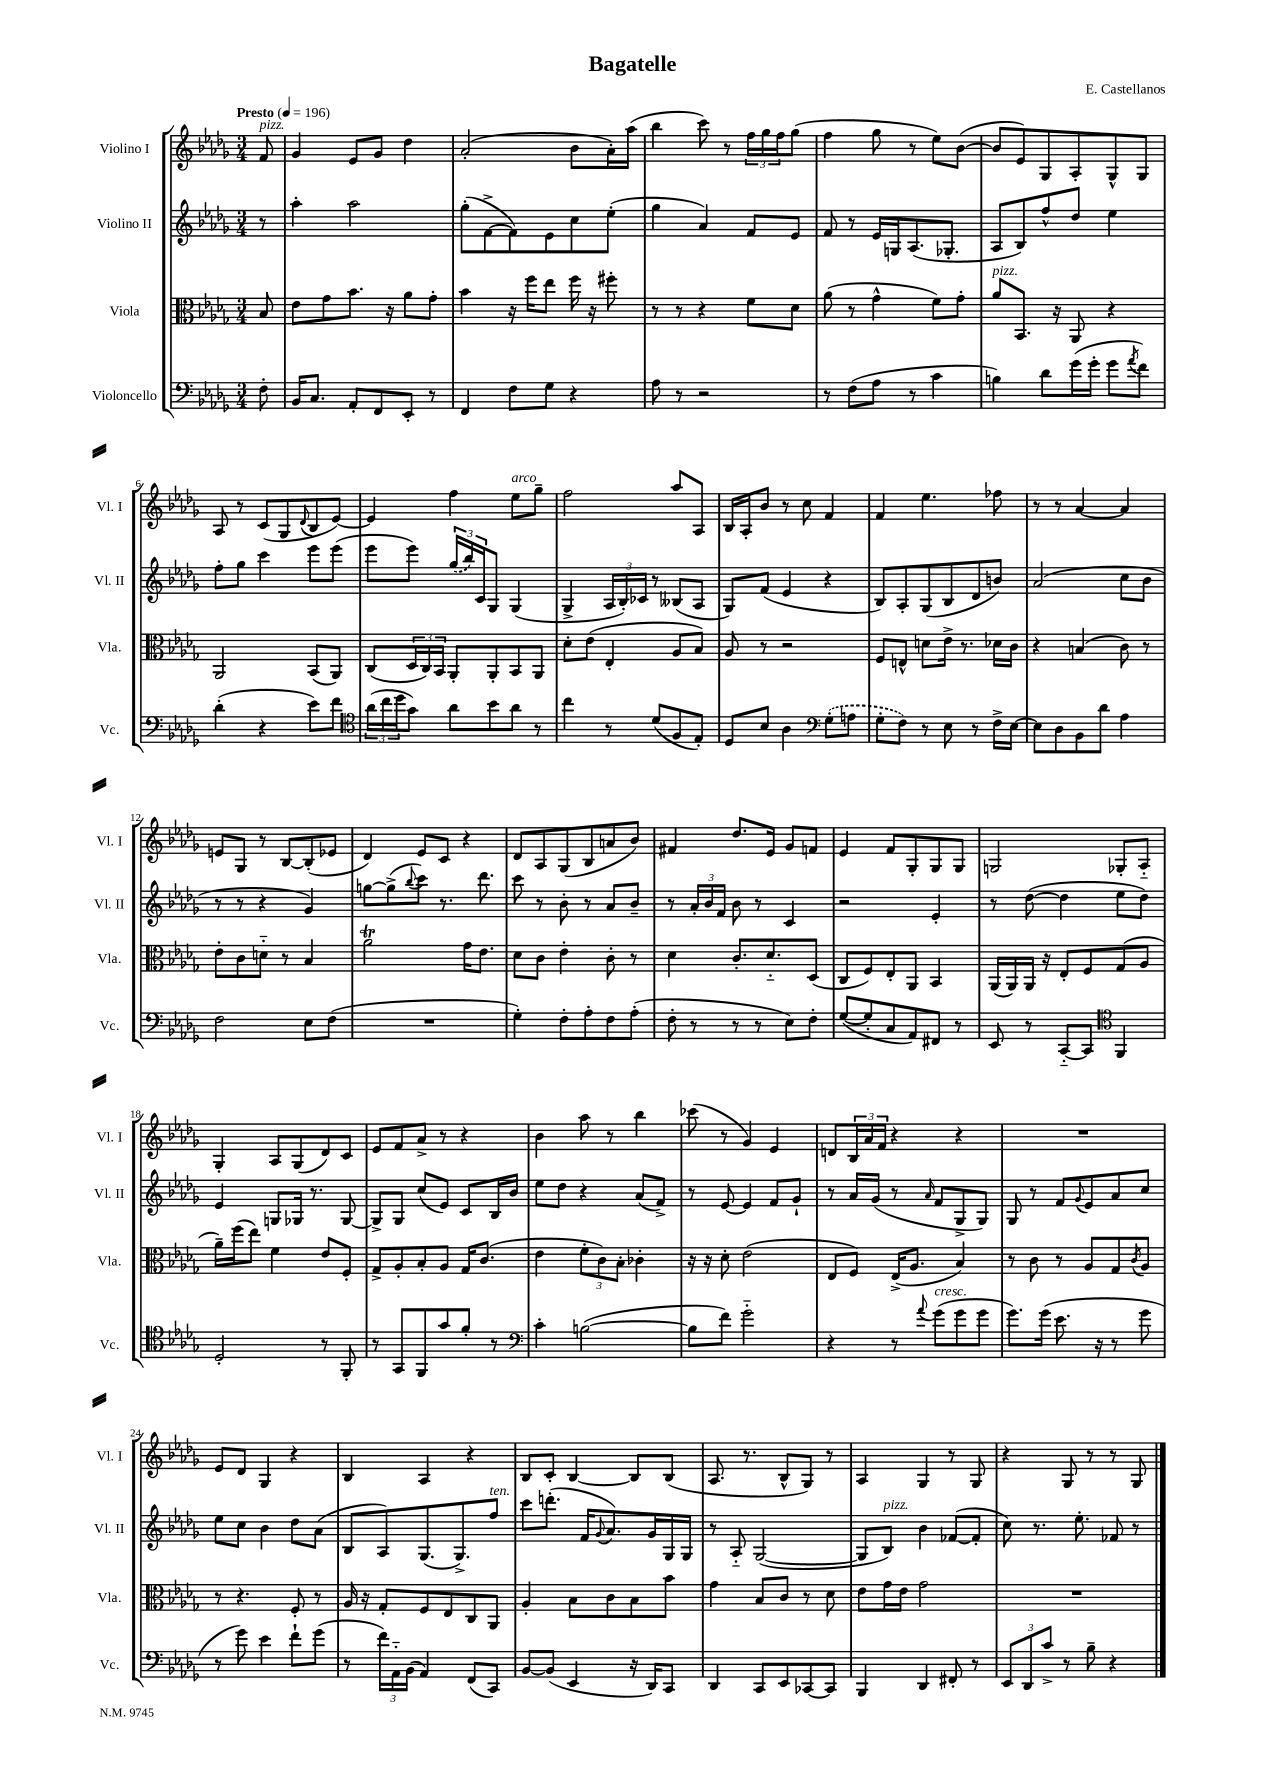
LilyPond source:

\header { title = "Bagatelle" composer = "E. Castellanos" }
<<
\new StaffGroup <<
\new Staff = "s0" \with { instrumentName = "Violino I" shortInstrumentName = "Vl. I" } {
    \clef treble \key des \major \numericTimeSignature \time 3/4 \partial 8 \tempo "Presto" 4 = 196
    f'8^\markup { \italic "pizz." } |
    ges'4 ees'8 ges'8 des''4 |
    aes'2-.( bes'8 aes'16-.) aes''16( |
    bes''4 c'''8) r8 \tuplet 3/2 { f''16 ges''16 f''16 } ges''8( |
    f''4 ges''8 r8 ees''8) bes'8~( |
    bes'8 ees'8) ges8 aes8-. ges8-^ ges8 |
    aes8 r8 c'8( ges8 \appoggiatura { des'8 } bes8 ees'8~) |
    ees'4 f''4 ees''8^\markup { \italic "arco" } ges''8-- |
    f''2 aes''8 aes8 |
    bes16 aes16-. bes'8 r8 c''8 f'4 |
    f'4 ees''4. fes''8 |
    r8 r8 aes'4~ aes'4 |
    e'8 ges8 r8 bes8~ bes8-.( ees'8 |
    des'4) ees'8 c'8 r4 |
    des'8 aes8 ges8( bes8 a'8 bes'8) |
    fis'4 des''8. ees'16 ges'8 f'8 |
    ees'4 f'8 ges8-. ges8 ges8 |
    g2 ges8-. aes8-_ |
    ges4-. aes8 ges8( des'8) c'8 |
    ees'8 f'8 aes'8-> r8 r4 |
    bes'4 aes''8 r8 bes''4 |
    ces'''8( r8 ges'4) ees'4 |
    d'8 \tuplet 3/2 { bes16 aes'16 f'16 } r4 r4 |
    R2. |
    ees'8 des'8 ges4 r4 |
    bes4 aes4 r4 |
    bes8 c'8-. bes4~ bes8 bes8( |
    aes8. r8. bes8-^ ges8) r8 |
    aes4 ges4 r8 ges8 |
    r4 ges8 r8 r8 ges8 \bar "|." |
}
\new Staff = "s1" \with { instrumentName = "Violino II" shortInstrumentName = "Vl. II" } {
    \clef treble \key des \major \numericTimeSignature \time 3/4 \partial 8
    r8 |
    aes''4-. aes''2 |
    ges''8-.( f'8~-> f'8) ees'8 c''8 ees''8-.( |
    ges''4 aes'4) f'8 ees'8 |
    f'8 r8 ees'16 g16 aes8.( ges8.-. |
    aes8 bes8) f''8-^ des''8 ees''4 |
    f''8-. ges''8 c'''4 ees'''8 ees'''8( |
    ees'''8 ees'''8) \tuplet 3/2 { \once \slurDashed ges''16( bes''16) c'16 } ges8 ges4( |
    ges4-> \tuplet 3/2 { aes16 bes16-.) ces'16 } r8 beses8( aes8 |
    ges8) f'8( ees'4 r4 |
    bes8) aes8-. ges8( bes8 des'8 b'8) |
    aes'2( c''8 bes'8 |
    r8 r8 r4 ges'4) |
    g''8~ g''8->( \appoggiatura { bes''8 } c'''8) r8. des'''8. |
    c'''8 r8 bes'8-. r8 aes'8 bes'8-- |
    r8 \tuplet 3/2 { aes'16-. bes'16 f'16 } bes'8 r8 c'4 |
    r2 ees'4-. |
    r8 des''8~( des''4 ees''8 des''8) |
    ees'4 g8 ges16 r8. ges8~ |
    ges8-> ges8 c''8( ees'8) c'8 bes16 bes'16 |
    ees''8 des''8 r4 aes'8( f'8->) |
    r8 ees'8~ ees'4 f'8 ges'8-! |
    r8 aes'16 ges'16( r8 \grace { aes'16 } f'8 ges8-> ges8) |
    ges8 r8 f'8 \appoggiatura { ges'8 } ees'8 aes'8 c''8 |
    ees''8 c''8 bes'4 des''8 aes'8( |
    bes8 aes8) ges8.( ges8.->) f''8^\markup { \italic "ten." } |
    c'''8 d'''8.-.( f'16 \appoggiatura { ges'8 } aes'8.) ges'16 ges16 ges16 |
    r8 aes8-_ ges2~( |
    ges8 bes8^\markup { \italic "pizz." }) bes'4 fes'8~( fes'8-. |
    c''8) r8. ees''8.-. fes'8 r8 \bar "|." |
}
\new Staff = "s2" \with { instrumentName = "Viola" shortInstrumentName = "Vla." } {
    \clef alto \key des \major \numericTimeSignature \time 3/4 \partial 8
    bes8 |
    ees'8 ges'8 bes'8. r16 aes'8 ges'8-. |
    bes'4 r16 f''16 ees''8 f''16 r16 fis''8-. |
    r8 r8 r4 f'8 des'8 |
    aes'8( r8 ges'4-^ f'8) ges'8-. |
    aes'8^\markup { \italic "pizz." } bes,8. r16 aes,8 r4 |
    aes,2 bes,8( aes,8) |
    c8( \tuplet 3/2 { des16 c16) bes,16 } aes,8-. aes,8-. bes,8 aes,8 |
    des'8-. ees'8( ees4-. aes8 bes8) |
    aes8 r8 r2 |
    f8 e8-^ d'8 ees'16-> r8. des'16 c'16 |
    r4 b4( c'8) r8 |
    ees'8-. c'8 d'8-_ r8 bes4 |
    aes'2\trill ges'16 ees'8. |
    des'8 c'8 ees'4-. c'8-. r8 |
    des'4 c'8.-. des'8.-_ des8( |
    c8 f8) ees8-. aes,8 bes,4 |
    aes,16( aes,16) aes,16 r16 ees8-. f8 ges8( aes8 |
    aes'16--) f''16( ees''8) f'4 ees'8 f8-. |
    ges8-> aes8-. bes8-. aes8 ges16 c'8.( |
    ees'4 \tuplet 3/2 { f'8-. c'8) bes8-. } ces'4-. |
    r16 r16 des'8-. ees'2( |
    ees8 f8) ees16->( aes8. bes4) |
    r8 c'8 r8 aes8 ges8 \acciaccatura { c'8 } aes8 |
    r8 r4. f8-. r8 |
    aes16 r16 ges8-. f8 ees8 c8 aes,8 |
    aes4-. bes8 c'8 bes8 bes'8 |
    ges'4 bes8 c'8 r8 des'8 |
    ees'8 ges'16 ees'16 ges'2 |
    R2. \bar "|." |
}
\new Staff = "s3" \with { instrumentName = "Violoncello" shortInstrumentName = "Vc." } {
    \clef bass \key des \major \numericTimeSignature \time 3/4 \partial 8
    f8-. |
    bes,16 c8. aes,8-. f,8 ees,8-. r8 |
    f,4 f8 ges8 r4 |
    aes8 r8 r2 |
    r8 f8( aes8 r8 c'4 |
    b4) des'8 ges'16( ges'16-. ges'8 \acciaccatura { aes'8 } f'8) |
    des'4-.( r4 ees'8) f'8 |
    \clef tenor \tuplet 3/2 { aes'16( c''16 des''16 } ges'8) aes'8 bes'8 aes'8 r8 |
    c''4 r8 des'8( f8 ees8-.) |
    des8 bes8 aes4 \clef bass \once \slurDashed ges8-.( a8 |
    ges8-. f8) r8 ees8 r8 f16-> ees16~ |
    ees8 des8 bes,8 des'8 aes4 |
    f2 ees8 f8( |
    R2. |
    ges4-.) f8-. aes8-. f8 aes8-.( |
    f8-. r8 r8 r8 ees8) f8-. |
    ges8~( ges8-. c8 aes,8) fis,8 r8 |
    ees,8 r8 c,8~-_ c,8 \clef tenor f,4 |
    des2-. r8 f,8-. |
    r8 ges,8 f,8 ges'8 f'8-. r8 |
    \clef bass c'4-. b2~( |
    b8 f'8) ges'2-_ |
    r4 r8 \appoggiatura { aes'8 } ges'8^\markup { \italic "cresc." }( ges'8 ges'8 |
    ges'8.) ges'16( ees'8. r16 r8 ges'8 |
    r8 ges'8) ees'4 f'8-! ges'8( |
    r8 \tuplet 3/2 { f'16) aes,16-_ bes,16( } aes,4) f,8( c,8) |
    bes,8~ bes,8( ees,4 r16 des,16) c,8 |
    des,4 c,8 ees,8 ces,8~ ces,8 |
    bes,,4 des,4 fis,8-. r8 |
    \tuplet 3/2 { ees,8 des,8 c'8-> } r8 bes8-- r4 \bar "|." |
}
>>
>>
